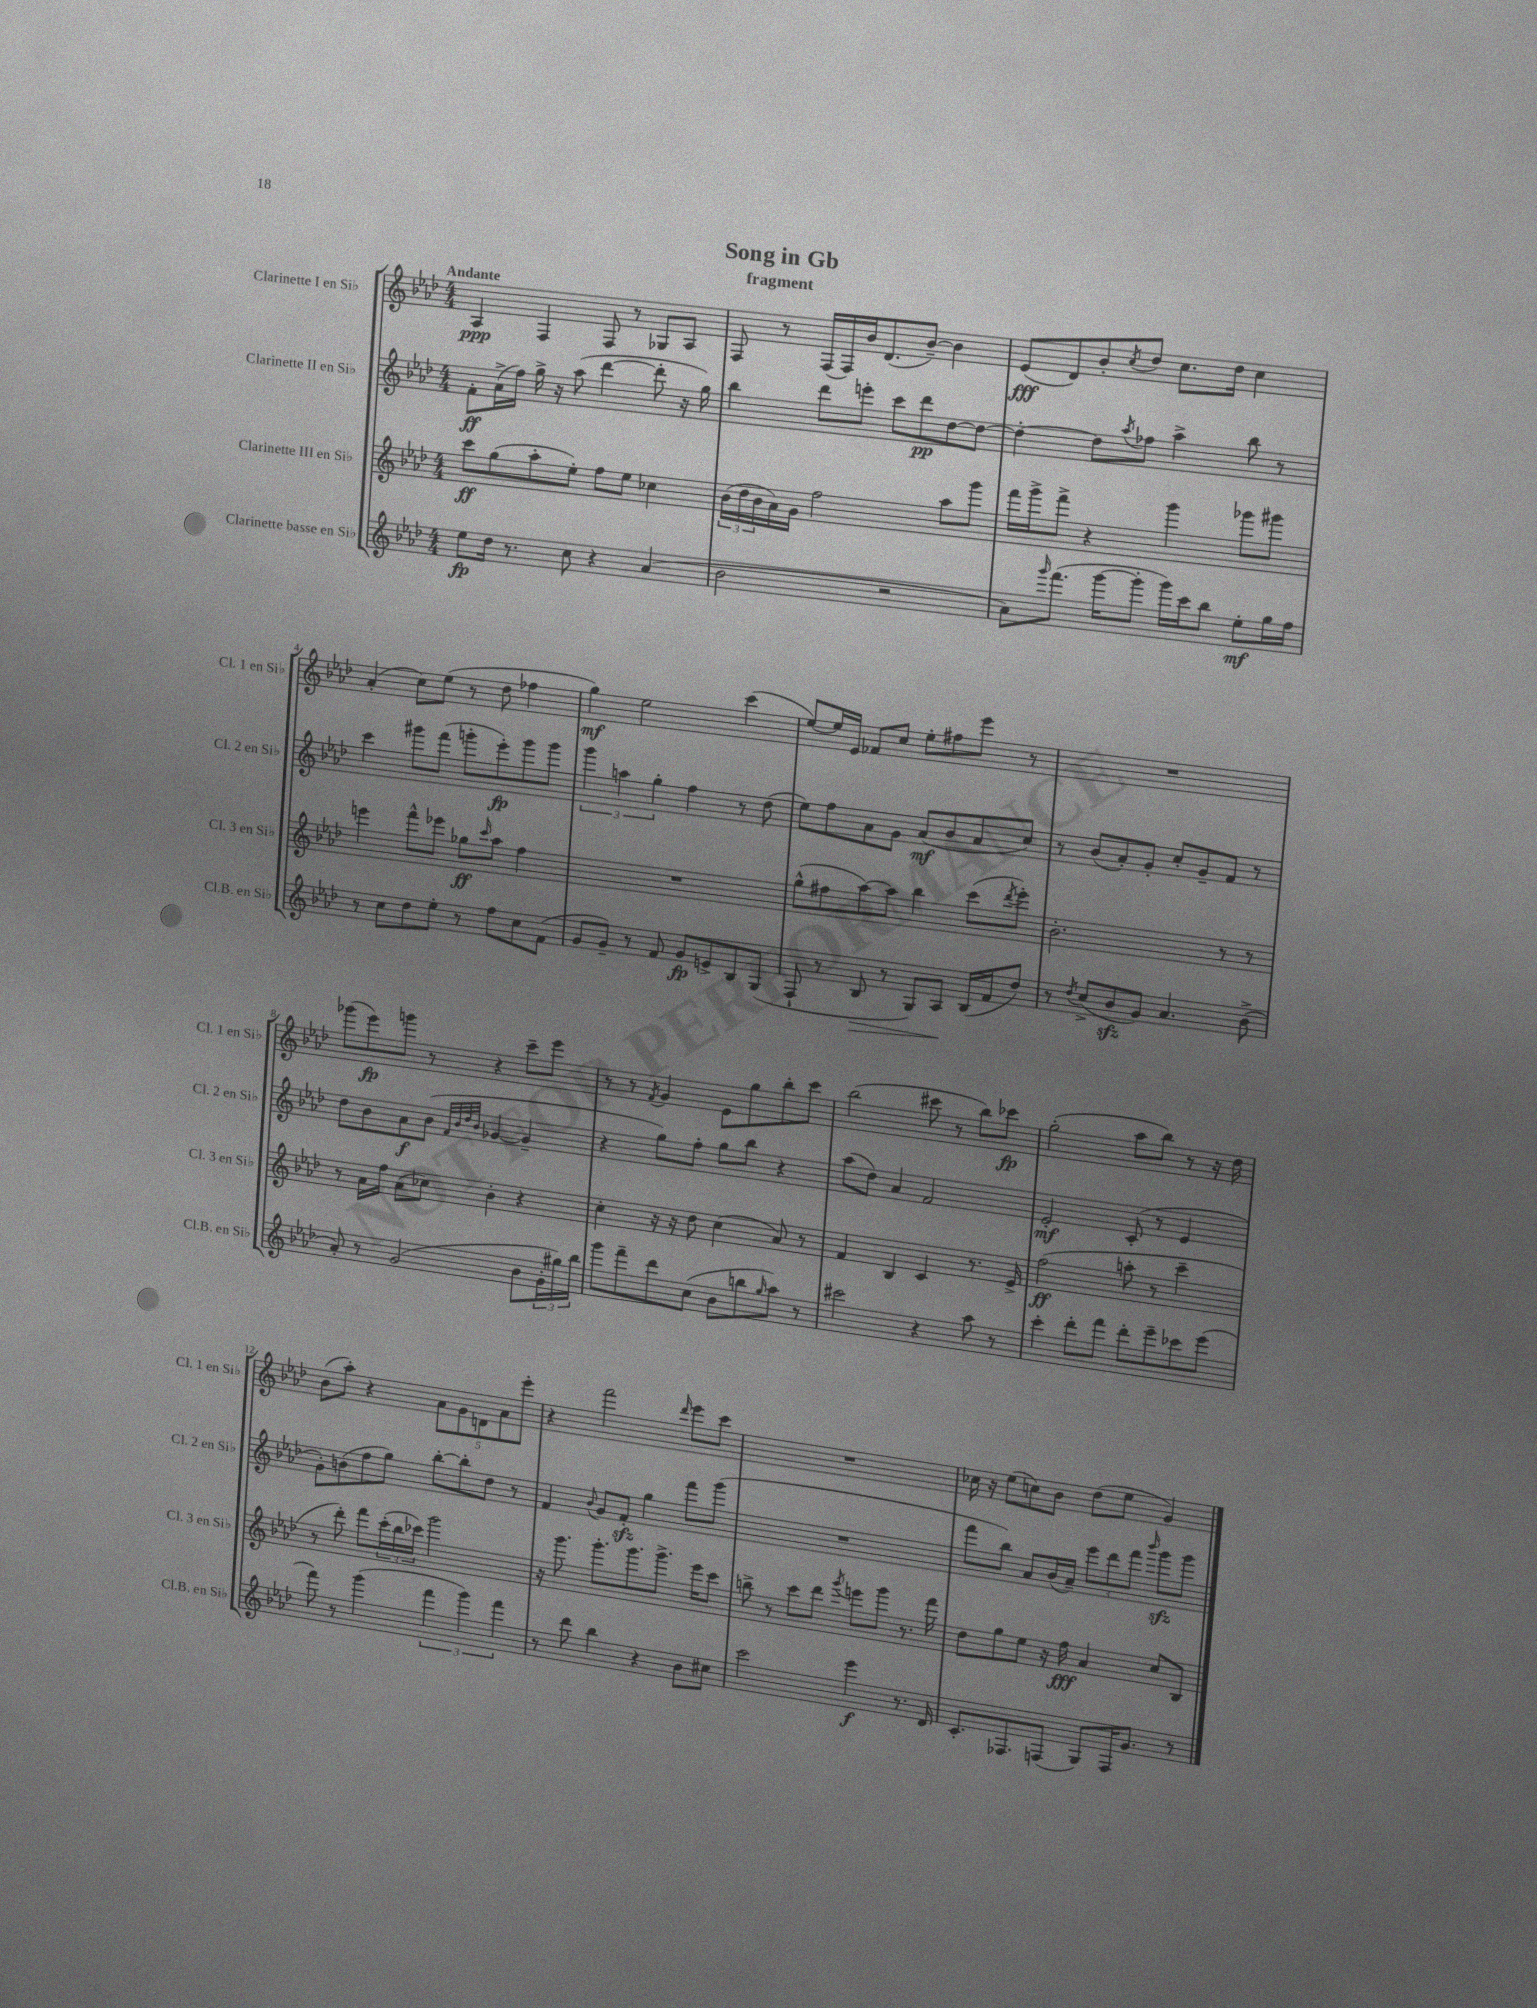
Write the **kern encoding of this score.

**kern	**kern	**kern	**kern
*staff4	*staff3	*staff2	*staff1
*clefG2	*clefG2	*clefG2	*clefG2
*k[b-e-a-d-]	*k[b-e-a-d-]	*k[b-e-a-d-]	*k[b-e-a-d-]
*M4/4	*M4/4	*M4/4	*M4/4
8ee-	8ccc	8f'	4A-
16dd-	(8gg	(16a-^	.
8.r	.	16ff)	.
.	8aa-'	16gg^	4F
.	.	16r	.
8cc	8ee-')	(8aa-	.
4r	8ff	[4ddd-	8F
.	8ee-	.	8r
(4a-	4cc-	8ddd-']	8G-
.	.	16r	8A-
.	.	16gg)	.
=	=	=	=
2b-	(24b-	4bb-	8F
.	24dd-	.	.
.	24b-	.	.
.	16a-)	.	8r
.	16g	.	.
.	2ff	8ddd-	(16F
.	.	.	16F)
.	.	8eee'	16b-
.	.	.	(8.d-
2r	.	8ccc	.
.	.	8ddd-	[8b-~)
.	8aa-	[8dd-	4b-]
.	8ggg	8dd-_	.
=	=	=	=
8a-)	16fff	4dd-'_	(8e-
.	16ggg^	.	.
16qqggg	.	.	.
(8.fff	8fff^	.	8d-)
.	4r	8dd-]	8b-'
[16ggg	.	.	.
.	.	8qaa-	8qcc
8ggg']	.	8ff-	8dd-
16ggg)	4ggg	4aa-^	8.cc
16ccc	.	.	.
8bb-	.	.	.
.	.	.	16dd-
8ee-'	8ggg-	8bb-	4cc
16gg	8ggg#	8r	.
16ff	.	.	.
=	=	=	=
8r	4eee	4ccc	(4a-'
8cc	.	.	.
8dd-	8fff^^	8ggg#	8cc)
8ee-'	8eee-	(8fff	(8ee-
8r	8gg-	8ggg'	8r
.	16qqccc	.	.
8ff	8aa-	8eee-')	8dd-
8cc	4ff	8ggg	4ff-
(8f	.	8ggg	.
=	=	=	=
8g	1r	6ggg	4gg)
8g~)	.	.	.
.	.	6aa	.
8r	.	.	2ee-
.	.	6gg'	.
8f	.	.	.
8g	.	4ff	.
8e^	.	.	.
8B-	.	8r	(4ccc
(8G	.	(8dd-	.
=	=	=	=
8F`	(8gg^^	8ee-)	[8ee-)
8r	8ff#	8ff	16ee-]
.	.	.	16e-
8B-	[8aa-)	8a-	8f-
8r	8aa-]	8g	8cc
8G)	4bb-	(8a-	8ee-'
8A-	.	8b-	8ff#
(16B-	(8ccc	8a-	8eee-
16f	.	.	.
.	8qddd-	.	.
8dd-)	8eee-')	8cc)	8r
=	=	=	=
8r	2.b-'	8r	1r
8qdd-	.	.	.
(8cc^	.	(8b-	.
8b-	.	8a-')	.
8g)	.	8g'	.
4.a-	.	8cc'	.
.	.	8g~	.
.	8r	8f	.
(8b-^	8r	8r	.
=	=	=	=
8a-')	8r	8dd-	(8ggg-
8r	16a-	8b-	8eee-)
.	16ff	.	.
(2g	(8a-	8a-	8ggg
.	8cc-)	(8b-	8r
.	.	32qqf	.
.	.	32qqb-	.
.	.	32qqdd-	.
.	.	32qqb-	.
.	4b-'	[4g-	4r
8b-	4r	4g-~]	8ccc~
24g'	.	.	8eee-
24gg#)	.	.	.
24bb-	.	.	.
=	=	=	=
8ggg	4cc'	4r	8r
8fff~	.	.	8r
.	.	.	8qf
8ddd-	16r	8gg)	4g
.	16r	.	.
(8cc	8dd-	8ff'	.
8b-	(4cc	8gg	8e-
8bb	.	8bb-	8gg
16qqgg	.	.	.
8aa-)	8a-)	4r	8bb-'
8r	8r	.	8ccc
=	=	=	=
2ccc#	4f	(8aa-	(2bb-
.	.	8dd-)	.
.	4B-	4a-	.
4r	4c	2f	8ccc#
.	.	.	8r
8aa-	8.r	.	8bb-)
8r	.	.	8ccc-
.	16e-^	.	.
=	=	=	=
4ccc'	(2ff	2e-'	(2gg'
8ddd-'	.	.	.
8fff	.	.	.
8ddd-'	8aa'	(8c'	8aa-
8eee-~	8r	8r	8bb-)
8ccc-	4ccc~	4e-	8r
(8eee-	.	.	16r
.	.	.	16dd-
=	=	=	=
8fff)	8r	8g')	(8b-
8r	8ddd-')	(8b	8aa-')
(4ggg	8fff	8ff	4r
.	(24ccc'	8gg)	.
.	24bb-	.	.
.	24ccc-)	.	.
6fff	2ggg	[8bb-'	10a-
.	.	.	10g
.	.	8bb-']	.
6ggg)	.	.	.
.	.	.	10d
.	.	8dd-	.
.	.	.	10a-
6fff	.	.	.
.	.	8r	.
.	.	.	10eee-'
=	=	=	=
8r	16r	4f	4r
.	8.ggg	.	.
8ddd-	.	.	.
.	.	8qqb-	.
4bb-	8.ggg'	8g	2fff
.	.	8f'	.
.	8.ggg	.	.
4r	.	4gg	.
.	8.ggg^	.	.
.	.	.	16qqddd-
8b-	.	8fff	8eee-
.	16eee-	.	.
8cc#	8ccc	(8ggg	8ccc
=	=	=	=
2ccc	8bb^	1r	1r
.	8r	.	.
.	8ccc	.	.
.	8ddd-	.	.
.	8qggg	.	.
4eee-	8eee	.	.
.	8ggg	.	.
8.r	8.r	.	.
16d-	16fff	.	.
=	=	=	=
8.c'	8dd-	8fff	16cc-
.	.	.	16r
.	8gg	8bb-)	(8ee-
8.F-	.	.	.
.	8ee-	8a-	8cc)
(8F	16r	(16b-	8b-
.	16ff	16a-~)	.
8G)	4a-	12eee-	(8dd-
.	.	12ddd-	.
16F	.	.	8ee-
.	.	12fff	.
8.g	.	.	.
.	.	16qqbbb-	.
.	8cc	8ggg	4g)
8r	8B-	8ggg	.
==	==	==	==
*-	*-	*-	*-
